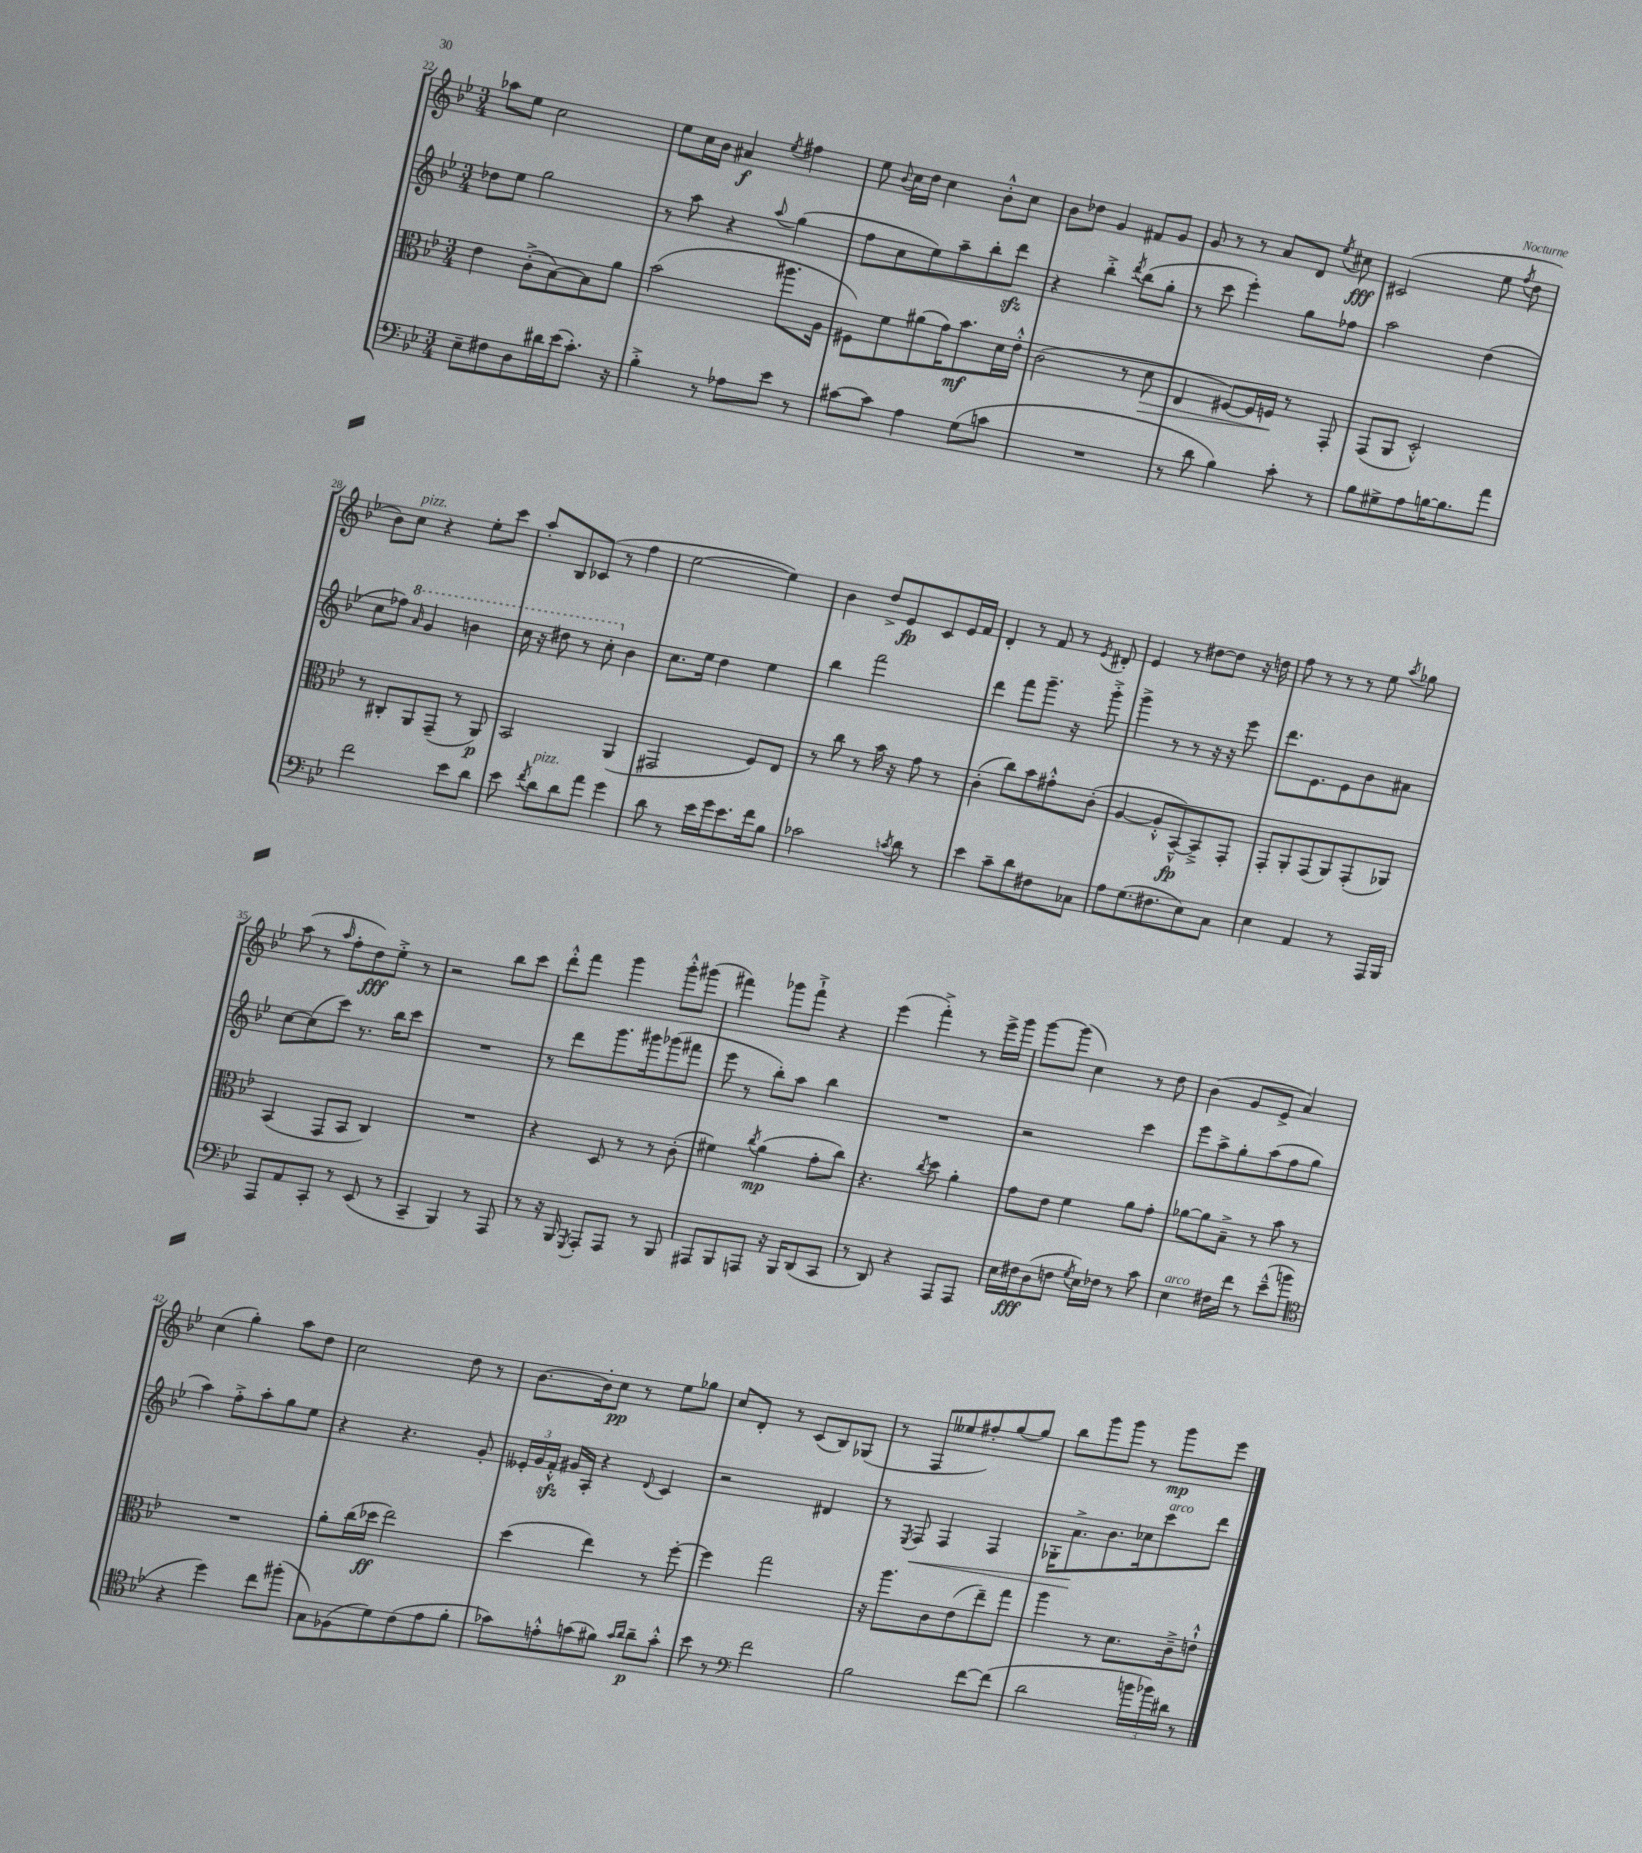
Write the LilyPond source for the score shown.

<<
\new StaffGroup <<
\new Staff = "s0" {
    \clef treble \key bes \major \numericTimeSignature \time 3/4
    \autoBeamOff aes''8[ ees''8] c''2 |
    ees''8[ c''16 bes'16] ais'4\f \acciaccatura { ees''8 } fis''4 |
    ees''8 \appoggiatura { bes'8 } c''16[ d''16] c''4 bes'8[-.-^ c''8] |
    bes'8[ des''8] g'4 fis'8[ g'8] |
    g'8 r8 r8 a'8[ d'8] \acciaccatura { ees''8 } cis''8\fff |
    cis'2( ees''8 \acciaccatura { f''8 } d''8 |
    bes'8[) c''8]^\markup { \italic "pizz." } r4 ees''8[-. c'''8] |
    a''8[-. bes8 ces'8]( r8 f''4 |
    ees''2~ ees''4) |
    bes'4 d''8[-> ees'8\fp c'8 ees'16 f'16] |
    d'4-. r8 f'8 r8 \acciaccatura { ees'8 } dis'8-. |
    ees'4 r8 dis''8[~ dis''8] r16 d''16 |
    f''8 r8 r8 r8 ees''8 \acciaccatura { a''8 } ges''8 |
    a''8( r8 \grace { a''16 } f''8[-. d''8\fff) ees''8]-.-> r8 |
    r2 bes''8[ c'''8] |
    d'''8[-.-^ f'''8] g'''4 g'''8[-.-^ gis'''8]( |
    fis'''4) ges'''8[ fis'''8]-!-> r4 |
    ees'''4( f'''4-.->) r8 ees'''16[-> g'''16] |
    g'''8[~ g'''8]( c''4) r8 d''8 |
    bes'4( g'8[ ees'8]-> a'4) |
    c''4( g''4-.) a''8[ d''8] |
    c''2 d''8 r8 |
    bes'8.[~ bes'16-. c''8]\pp r8 ees''8[ ges''8] |
    c''8[ d'8]-. r8 c'8[( bes8) ges8]( |
    r8 f8[ eeses''8 fis''8-.) g''8~ g''8] |
    bes''8[ g'''8 g'''8] r8 g'''8[\mp ees'''8] \bar "|." |
}
\new Staff = "s1" {
    \clef treble \key bes \major \numericTimeSignature \time 3/4
    \autoBeamOff des''8[ ees''8] g''2 |
    r8 a''8 r4 \appoggiatura { a''8 } g''4( |
    f''8[ c''8 ees''8) a''8-- bes''8-. d'''8]\sfz |
    r4 bes''4-.-> \acciaccatura { d'''8 } bes''8[( g''8]-. |
    r8 c'''8 ees'''4-.) g''8[ fes''8] |
    a''2 d''4( |
    c''8[ fes''8]) \ottava #1 \grace { a''16 } g''4 b''4 |
    c'''16 r16 dis'''8 r8 c'''8-. \ottava #0 bes'4 |
    c''8.[ ees''16] d''4 ees''4 |
    bes''4 f'''2 |
    d'''4 f'''8[ g'''8.]-- r16 g'''8-.-> |
    g'''4-> r8 r8 r16 r16 ees'''8 |
    d'''8.[ ees'8. ees'8 bes'8 ais'8] |
    c''8[~ c''8( c'''8]) r8. bes''16[ c'''8] |
    R2. |
    r8 d'''8[ g'''8. gis'''16 ges'''8( fis'''8] |
    ees'''8 r8 bes''8[-.) a''8] bes''4 |
    R2. |
    r2 c'''4 |
    ees'''8[ a''8-> g''8-. a''8( f''8 g''8] |
    a''4) f''8[-.-> a''8-. g''8 ees''8] |
    r4 r4. g'8-. |
    \tuplet 3/2 { eeses'16[-. g'16 f'16]-.-^\sfz } gis'16[ a16]-. r4 \appoggiatura { d'8 } c'4 |
    r2 dis'4 |
    r8 \acciaccatura { ees8 } f8\< f4 f4 |
    ges16[-. a'8.->\! bes'8. ces''16 c'''8^\markup { \italic "arco" } d'''8] \bar "|." |
}
\new Staff = "s2" {
    \clef alto \key bes \major \numericTimeSignature \time 3/4
    \autoBeamOff ees'4 c'8[-.->( bes8~) bes8 a'8] |
    bes'2( ais''8.[ a16] |
    fis8[) f'8 ais'8( g'16) bes'8.\mf d'16 ees'16]-.-^ |
    c'2( r8 d'8\> |
    ees4 fis8[~) fis16 f16]\! r8 g,8-. |
    g,8[( a,8] d2-.-^) |
    r8 cis8[-. a,8 g,8]--( r8 a,8\p) |
    bes,2 a,4( |
    gis,2 f8[) ees8] |
    r8 c''8 r8 bes'16 r16 g'8 r8 |
    c'4-.( c''8[) bes'8 gis'8-.-^ c'8]-.( |
    a4~ a8[-.-^ bes,8~---^\fp) bes,8---> g,8]-. |
    g,8[-. a,8-. g,8( a,8) g,8-.( aes,8]) |
    bes,4( g,8[ bes,8] c4) |
    R2. |
    r4 d8 r8 r8 c'8-.( |
    fis'4) \acciaccatura { c''8 } a'4\mp( g'8[-. c''8]) |
    r4. \acciaccatura { c''8 } d''8 a'4-. |
    g'8[ ees'8] f'4 a'8[ g'8]-. |
    aes'8[~ aes'8 bes8]---> r8 bes'8 r8 |
    R2. |
    a'8[-. c''16( des''16]\ff ees''2) |
    d''4( ees''4) r8 f''8~-. |
    f''4 g''2 |
    r16 a''8.[ c'8 ees'8( ees''8--) g''8] |
    a''4 r8 d'8.[ c'16---> e'8]-!-^ \bar "|." |
}
\new Staff = "s3" {
    \clef bass \key bes \major \numericTimeSignature \time 3/4
    \autoBeamOff ees8[-- fis8 d8 dis'16 ees'16( c'8.]-.) r16 |
    bes4-.-> r8 aes8[ ees'8] r8 |
    cis'8[~ cis'8] a4 g8[( c'8] |
    R2. |
    r8 d'8 bes4) c'8-. r8 |
    bes8[ gis8-> a8 b16~ b8. a'8] |
    f'2 ees'8[ d'8] |
    ees'8 \acciaccatura { f'8 } d'8[^\markup { \italic "pizz." } d'8 a'8] g'4 |
    d'8 r8 ees'16[ g'16 ees'8. f'16 bes8] |
    ces'2 \acciaccatura { c'8 } d'8 r8 |
    ees'4 c'8[-- d'8 fis8 ces8] |
    a8[ g8.( fis8. ees8) c8] |
    ees4 a,4 r8 a,,16[ bes,,16] |
    a,,8[ a,8 c,8]-. r8 ees,8( r8 |
    c,4-- bes,,4) r8 a,,8 |
    r8 r16 bes,,16 \acciaccatura { g,,8 } a,,8[-. a,,8] r8 bes,,8 |
    ais,,8[ bes,,8 a,,8] r16 bes,,16[ d,8( c,8] |
    r8 d,8) r4 a,,8[ a,,8] |
    ees16[ fis16\fff d8( f8] \acciaccatura { g8 } ees16[) fes16] r8 c'8 |
    ees4^\markup { \italic "arco" } fis16[ f'16] r8 ees'8[---^( b'8] |
    \clef tenor r4 d''4) c''8[ fis''8]-.( |
    g8[) fes8( d'8) c'8( ees'8 f'8]-. |
    ges'8[) e'8-.-^ g'8( fis'8]) \grace { g'16[ a'16] } a'8[--\p g'8]-.-^ |
    bes'8 r8 \clef bass f'2 |
    bes2 f'8[~ f'8]( |
    d'2 \tuplet 3/2 { b'16[ bes'16) dis'16] } r8 \bar "|." |
}
>>
>>
\layout { \context { \Score currentBarNumber = #22 } }
